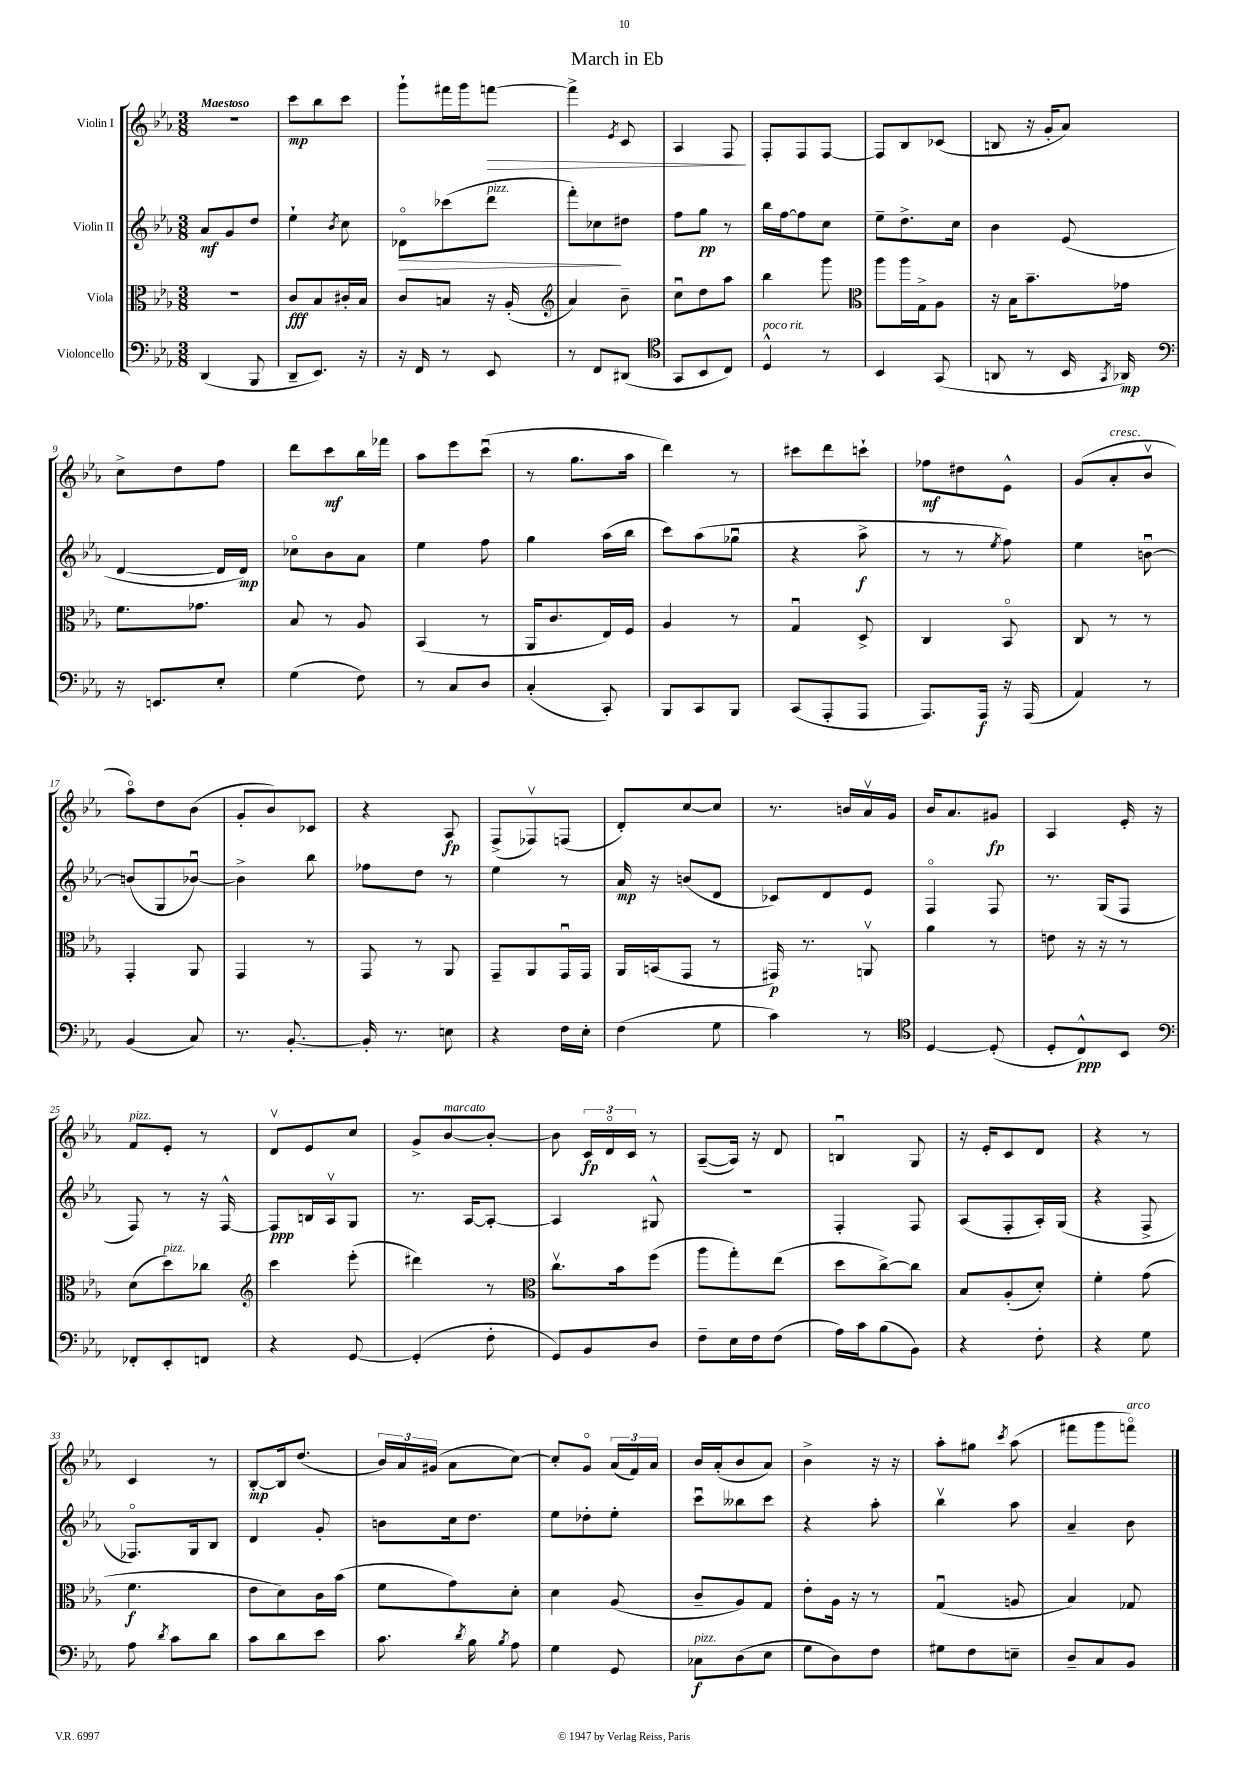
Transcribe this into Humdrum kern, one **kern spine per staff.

**kern	**kern	**kern	**kern
*staff4	*staff3	*staff2	*staff1
*clefF4	*clefC3	*clefG2	*clefG2
*k[b-e-a-]	*k[b-e-a-]	*k[b-e-a-]	*k[b-e-a-]
*M3/8	*M3/8	*M3/8	*M3/8
(4DD/	4.r	8a-/L	4.r
.	.	8g/	.
8BBB-/	.	8dd/J	.
=	=	=	=
8DD~/L	8c/L	4ee-`\	8ccc\L
8.EE-/J)	8B-/	.	8bb-\
.	.	8qb-/	.
.	16c#'/L	8cc\	8ccc\J
16r	16B-/JJ	.	.
=	=	=	=
16r	8c/L	8d-o\L	8ggg`\L
16FF/	.	.	.
8r	8B/J	(8ccc-\	16fff#\L
.	.	.	16ggg\J
8EE-/	16r	8ddd\J	[8fff\J
.	(16A-'/	.	.
=	=	=	=
*	*clefG2	*	*
8r	4a-/)	8fff'\L)	4fff^\]
8FF/L	.	8cc-\	.
.	.	.	8qe-/
(8DD#/J	8b-~\	8dd#\J	8c/
=	=	=	=
*clefC4	*	*	*
8GG/L	8ccu\L	8ff\L	4A-/
8BB-/	8dd\	8gg\J	.
8C/J)	8aa-\J	8r	8F/
=	=	=	=
4D^^/	4bb-\	16bb-\LL	8F'/L
.	.	[16ff\J	.
.	.	8ff\]	8F/
8r	8ggg\	8cc\J	[8F/J
=	=	=	=
*	*clefC3	*	*
4BB-/	8aa-\L	8ee-~\L	8F/]L
.	16aa-\L	8.dd^\	8B-/
.	16G^\J	.	.
(8GG/	8A-\J	.	(8c-/J
.	.	16cc\Jk	.
=	=	=	=
8AA/	16r	4b-\	8B/
.	16B-\LK	.	.
8r	8.b-~\	.	16r
.	.	.	16g'/LK
16BB-/	.	(8e-/	8a-/J)
8qGG/	.	.	.
16AA-/)	16g-\Jk	.	.
=	=	=	=
*clefF4	*	*	*
16r	8.f\L	[4d/	8cc^\L
8.EE/L	.	.	.
.	.	.	8dd\
.	8.g-\J	.	.
8E-'/J	.	16d/]LL	8ff\J
.	.	16d/JJ)	.
=	=	=	=
(4G\	8B-/	8cc-o\L	8ddd\L
.	8r	8b-\	8ccc\
8F\)	8A-/	8a-\J	16bb-\L
.	.	.	16fff-\JJ
=	=	=	=
8r	(4BB-/	4ee-\	8aa-\L
8C/L	.	.	8eee-\
8D/J	8r	8ff\	(8cccu\J
=	=	=	=
(4C'/	16AA-/LK	4gg\	8r
.	8.c/	.	.
.	.	.	8.gg\L
8CC'/)	16E-/L)	(16aa-\LL	.
.	16F/JJ	16bb-\JJ	16aa-\Jk
=	=	=	=
8BBB-/L	4A-/	8ccc\L)	4ddd\)
8CC/	.	(8aa-\	.
8BBB-/J	8r	8gg-u\J	8r
=	=	=	=
(8CC/L	4Gu/	4r	8ccc#\L
8AAA-'/	.	.	8ddd\
8AAA-/J	8D^/	8aa-^\	8ccc`\J
=	=	=	=
8.AAA-/L)	4C/	8r	8ff-\L
.	.	8r	8dd#\
16AAA-/Jk	.	.	.
.	.	8qee-/	.
16r	8BB-o/	8ff\)	8e-^^\J
(16AAA-/	.	.	.
=	=	=	=
4AA-/)	8C/	4ee-\	(8g/L
.	8r	.	8a-'/
8r	8r	[8bu\	8b-v/J
=	=	=	=
(4BB-/	4GG'/	(8b/]L	8aa-o\L)
.	.	8G/	8dd\
8C/)	8AA-/	[8b-u/J)	(8b-\J
=	=	=	=
8.r	4GG/	4b-^\]	8g'/L
.	.	.	8b-/)
[8.BB-'/	.	.	.
.	8r	8bb-\	8c-/J
=	=	=	=
16BB-'/]	8GG/	8ff-\L	4r
8.r	.	.	.
.	8r	8dd\J	.
8E\	8AA-/	8r	8A-/
=	=	=	=
4r	8GG~/L	4ee-\	(8F^/L
.	8AA-/	.	8F-v/)
16F\LL	16GGu/L	8r	(8F/J
16E-'\JJ	16GG/JJ	.	.
=	=	=	=
(4F\	16AA-/LL	16a-/	8d'/L)
.	(16BB/J	16r	.
.	8GG/J	(8b/L	[8cc/
8G\	8r	8d/J	8cc/]J
=	=	=	=
4c\)	16GG#/)	8c-/L)	8.r
.	8.r	.	.
.	.	8d/	.
.	.	.	16b/LL
8r	8AAv/	8e-/J	16a-v/
.	.	.	16g/JJ
=	=	=	=
*clefC4	*	*	*
[4D/	4a-\	4Fo/	16b-/LK
.	.	.	8.a-/
(8D'/]	8r	8F/	8g#/J
=	=	=	=
8D'/L	8e\	8.r	4A-/
8C^^/)	16r	.	.
.	16r	(16G/LK	.
8BB-/J	8r	8F/J	16e-'/
.	.	.	16r
=	=	=	=
*clefF4	*	*	*
8FF-'/L	(8d\L	8F/)	8f/L
8EE-'/	8dd\)	8r	8e-'/J
8FF/J	8cc-\J	16r	8r
.	.	[16F^^/	.
=	=	=	=
*	*clefG2	*	*
4r	4ccc\	8F/]L	8dv/L
.	.	16B/L	8e-/
.	.	16A-v/J	.
[8GG/	(8eee-'\	8G/J	8cc/J
=	=	=	=
(4GG'/]	4ddd#\)	8.r	8g^/L
.	.	.	[8b-/
.	.	[16A-/LK	.
8F'\	8r	8A-'/_J	8b-'/_J
=	=	=	=
*	*clefC3	*	*
8GG/L)	8.ccv\L	4A-/]	8b-\]
8BB-/	.	.	24c/LL
.	.	.	24do/
.	16b-\k	.	.
.	.	.	24c/JJ
8D/J	(8ff\J	8G#^^/	8r
=	=	=	=
8F~\L	8aa-\L	4.r	([8A-~/L
16E-\L	8gg'\)	.	16A-/]Jk)
16F\J	.	.	16r
(8F\J	(8ee-\J	.	8d/
=	=	=	=
16A-\LL)	8dd\L	4F'/	4Bu/
16c\J	.	.	.
(8B-\	[8cc^\)	.	.
8BB-\J)	8cc\]J	8F/	8G/
=	=	=	=
4r	8B-/L	(8A-/L	16r
.	.	.	16e-'/LK
.	(8A-'/	8F'/	8c/
8F'\	8d'/J)	16A-'/L)	8d/J
.	.	(16G/JJ	.
=	=	=	=
4r	4f'\	4r	4r
8G\	(8g\	8F^/	8r
=	=	=	=
8A-\	4.f\	8.F-o/L)	4c/
8qd/	.	.	.
8c\L	.	.	.
.	.	16G/k	.
8d\J	.	8B-/J	8r
=	=	=	=
8c\L	8e-\L	4d/	[8B-'/L
8d\	8d\)	.	16B-/]k
.	.	.	(8.dd/J
8e-\J	16c\L	8g'/	.
.	(16b-\JJ	.	.
=	=	=	=
8.c\	8f\L	8b\L	24b-/LL)
.	.	.	24a-/
.	.	.	(24g#/JJ
.	8g\)	16cc\k	8a-\L
8qd/	.	.	.
16B-\	.	8.dd\J	.
8qB-/	.	.	.
8A-\	8d'\J	.	[8cc\J)
=	=	=	=
4G\	4d\	8ee-\L	8cc'/]L
.	.	8dd-'\	8go/J
8GG/	(8A-/	8ee-'\J	(24a-/LL
.	.	.	24f/)
.	.	.	24a-/JJ
=	=	=	=
8C-\L	8c~/L	8cccu\L	16b-/LL
.	.	.	(16a-'/J
(8D\	8A-/)	8bb--\	8b-/
8E-\J	8G/J	8ccc\J	8a-/J)
=	=	=	=
8G\L	8e-'\L	4r	4b-^\
8D\)	16A-\Jk	.	.
.	16r	.	.
8F\J	8r	8aa-'\	16r
.	.	.	16r
=	=	=	=
8G#\L	(4Gu/	4bb-v\	8aa-'\L
8F\	.	.	8gg#\J
.	.	.	8qccc/
8E~\J	8A/	8aa-\	(8aa-\
=	=	=	=
8D~/L	4B-/)	4a-~/	8fff#\L
8C/	.	.	8ggg\
8BB-/J	8G-/	8b-\	8fffo\J)
==	==	==	==
*-	*-	*-	*-
